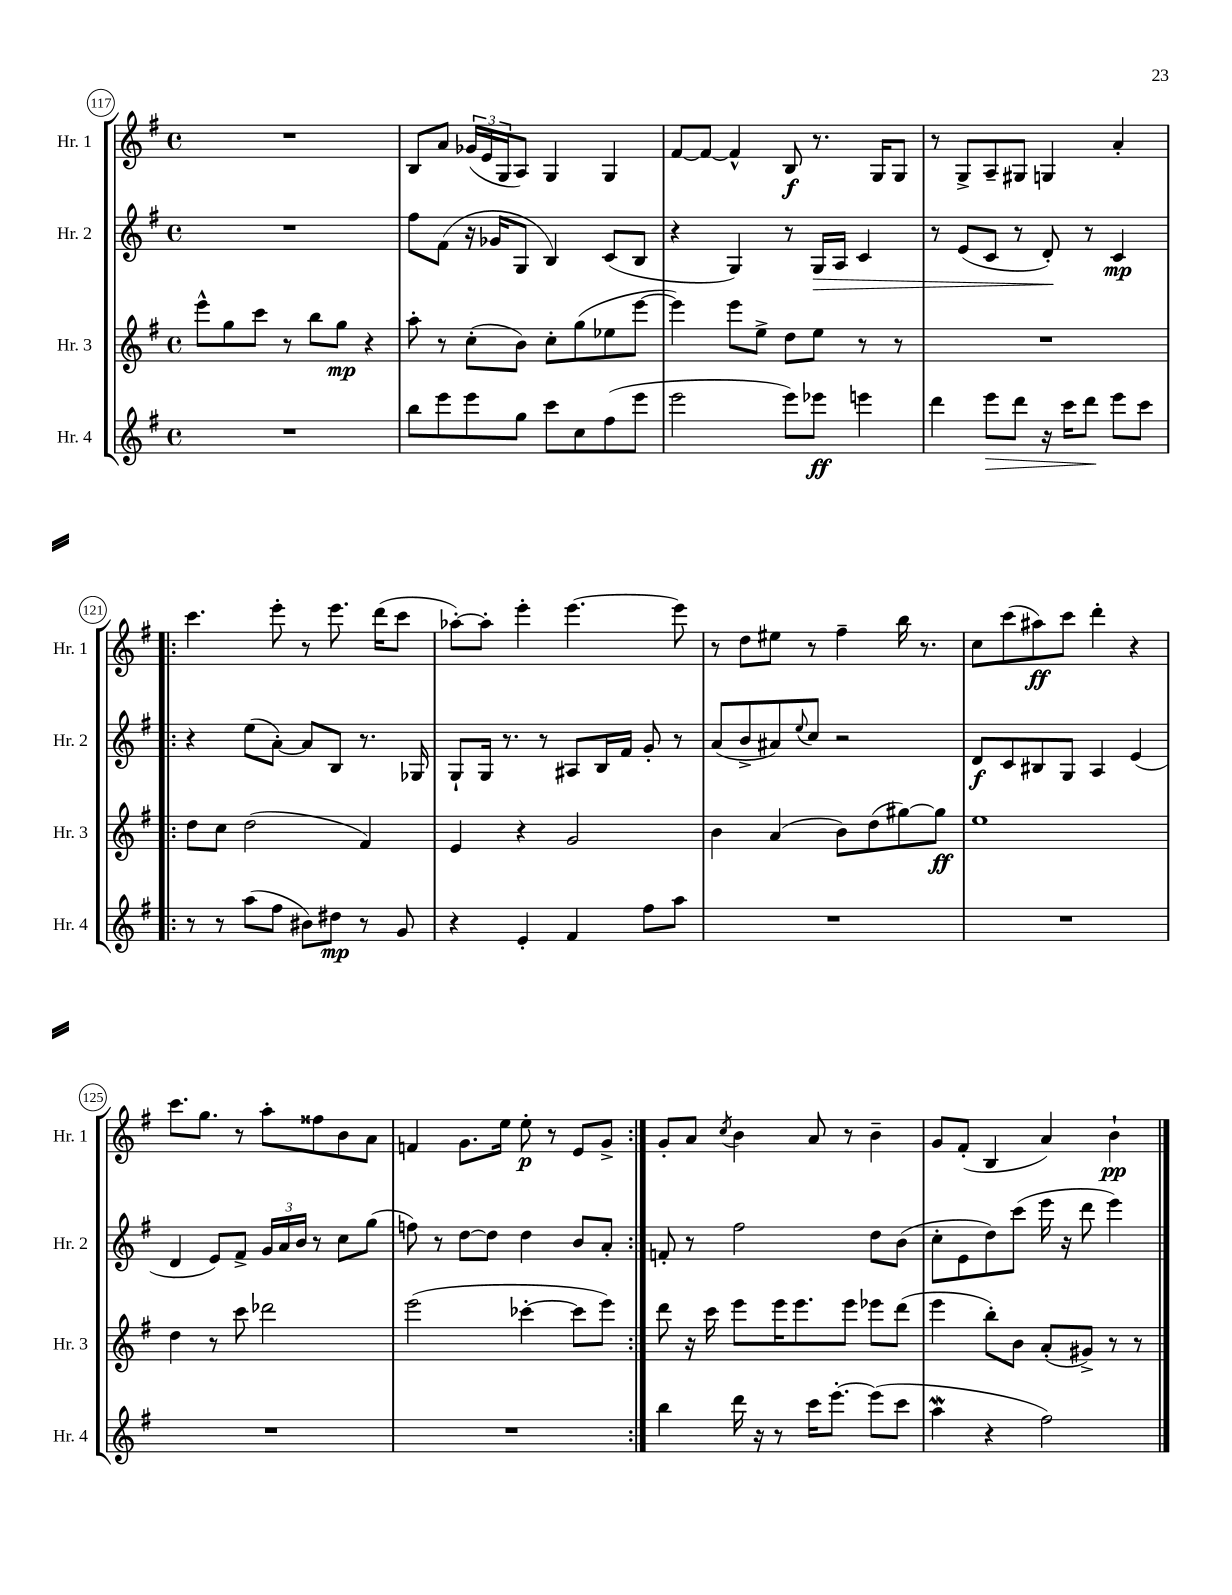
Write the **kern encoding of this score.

**kern	**kern	**kern	**kern
*staff4	*staff3	*staff2	*staff1
*clefG2	*clefG2	*clefG2	*clefG2
*k[f#]	*k[f#]	*k[f#]	*k[f#]
*M4/4	*M4/4	*M4/4	*M4/4
*met(c)	*met(c)	*met(c)	*met(c)
1r	8eee^^\L	1r	1r
.	8gg\	.	.
.	8ccc\J	.	.
.	8r	.	.
.	8bb\L	.	.
.	8gg\J	.	.
.	4r	.	.
=	=	=	=
8bb\L	8aa'\	8ff#\L	8B/L
8eee\	8r	(8f#\J	8a/J
8eee\	(8cc'\L	16r	(24g-/LL
.	.	.	24e/
.	.	16g-/LK	.
.	.	.	24G/J
8gg\J	8b\J)	8G/J	8A/J)
8ccc\L	8cc'\L	4B/)	4G/
8cc\	(8gg\	.	.
(8ff#\	8ee-\	(8c/L	4G/
8eee\J	[8eee\J	8B/J	.
=	=	=	=
2eee\	4eee\])	4r	[8f#/L
.	.	.	8f#/_J
.	8eee\L	4G/)	4f#^^/]
.	8ee^\J	.	.
8eee\L)	8dd\L	8r	8B/
8eee-\J	8ee\J	16G/LL	8.r
.	.	16A/JJ	.
4eee\	8r	4c/	.
.	.	.	16G/LK
.	8r	.	8G/J
=	=	=	=
4ddd\	1r	8r	8r
.	.	(8e/L	8G^/L
8eee\L	.	8c/J	8A~/
8ddd\J	.	8r	8G#/J
16r	.	8d'/)	4G/
16ccc\LK	.	.	.
8ddd\J	.	8r	.
8eee\L	.	4c/	4a'/
8ccc\J	.	.	.
=!|:	=!|:	=!|:	=!|:
8r	8dd\L	4r	4.ccc\
8r	8cc\J	.	.
(8aa\L	(2dd\	(8ee\L	.
8ff#\J	.	[8a'\J)	8eee'\
8b#\L)	.	8a/]L	8r
8dd#\J	.	8B/J	8.eee\
8r	4f#/)	8.r	.
.	.	.	(16ddd\LK
8g/	.	.	8ccc\J
.	.	16G-/	.
=	=	=	=
4r	4e/	8G`/L	[8aa-'\L)
.	.	16G/Jk	8aa-'\]J
.	.	8.r	.
4e'/	4r	.	4eee'\
.	.	8r	.
4f#/	2g/	8A#/L	[4.eee\
.	.	16B/L	.
.	.	16f#/JJ	.
8ff#\L	.	8g'/	.
8aa\J	.	8r	8eee\]
=	=	=	=
1r	4b\	(8a/L	8r
.	.	8b^/	8dd\L
.	(4a/	8a#/)	8ee#\J
.	.	8qqee/	.
.	.	8cc/J	8r
.	8b\L)	2r	4ff#~\
.	(8dd\	.	.
.	[8gg#\)	.	16bb\
.	.	.	8.r
.	8gg#\]J	.	.
=	=	=	=
1r	1ee	8d/L	8cc\L
.	.	8c/	(8ccc\
.	.	8B#/	8aa#\)
.	.	8G/J	8ccc\J
.	.	4A/	4ddd'\
.	.	(4e/	4r
=	=	=	=
1r	4dd\	4d/	8.ccc\L
.	.	.	8.gg\J
.	8r	8e/L)	.
.	8ccc\	8f#^/J	8r
.	2ddd-\	24g/LL	8aa'\L
.	.	24a/	.
.	.	24b/JJ	.
.	.	8r	8ff##\
.	.	8cc\L	8b\
.	.	(8gg\J	8a\J
=	=	=	=
1r	(2eee\	8ff\)	4f/
.	.	8r	.
.	.	[8dd\L	8.g\L
.	.	8dd\]J	.
.	.	.	16ee\Jk
.	[4ccc-'\	4dd\	8ee'\
.	.	.	8r
.	8ccc-\]L	8b/L	8e/L
.	8eee\J)	8a'/J	8g^/J
=:|!	=:|!	=:|!	=:|!
4bb\	8ddd\	8f'/	8g'/L
.	16r	8r	8a/J
.	16ccc\	.	.
.	.	.	8qcc/
16ddd\	8eee\L	2ff#\	4b\
16r	.	.	.
8r	16eee\K	.	.
.	8.eee\	.	.
16ccc\LK	.	.	8a/
[8.eee'\J	.	.	.
.	8eee\J	.	8r
(8eee\]L	8eee-\L	8dd\L	4b~\
8ccc\J	(8ddd\J	(8b\J	.
=	=	=	=
4aa\	4eee\	8cc'\L	8g/L
.	.	8e\	(8f#'/J
4r	8bb'\L)	8dd\)	4B/
.	8b\J	(8ccc\J	.
2ff#\)	(8a'/L	16eee\	4a/)
.	.	16r	.
.	8g#^/J)	8ddd\	.
.	8r	4eee\)	4b`\
.	8r	.	.
==	==	==	==
*-	*-	*-	*-
